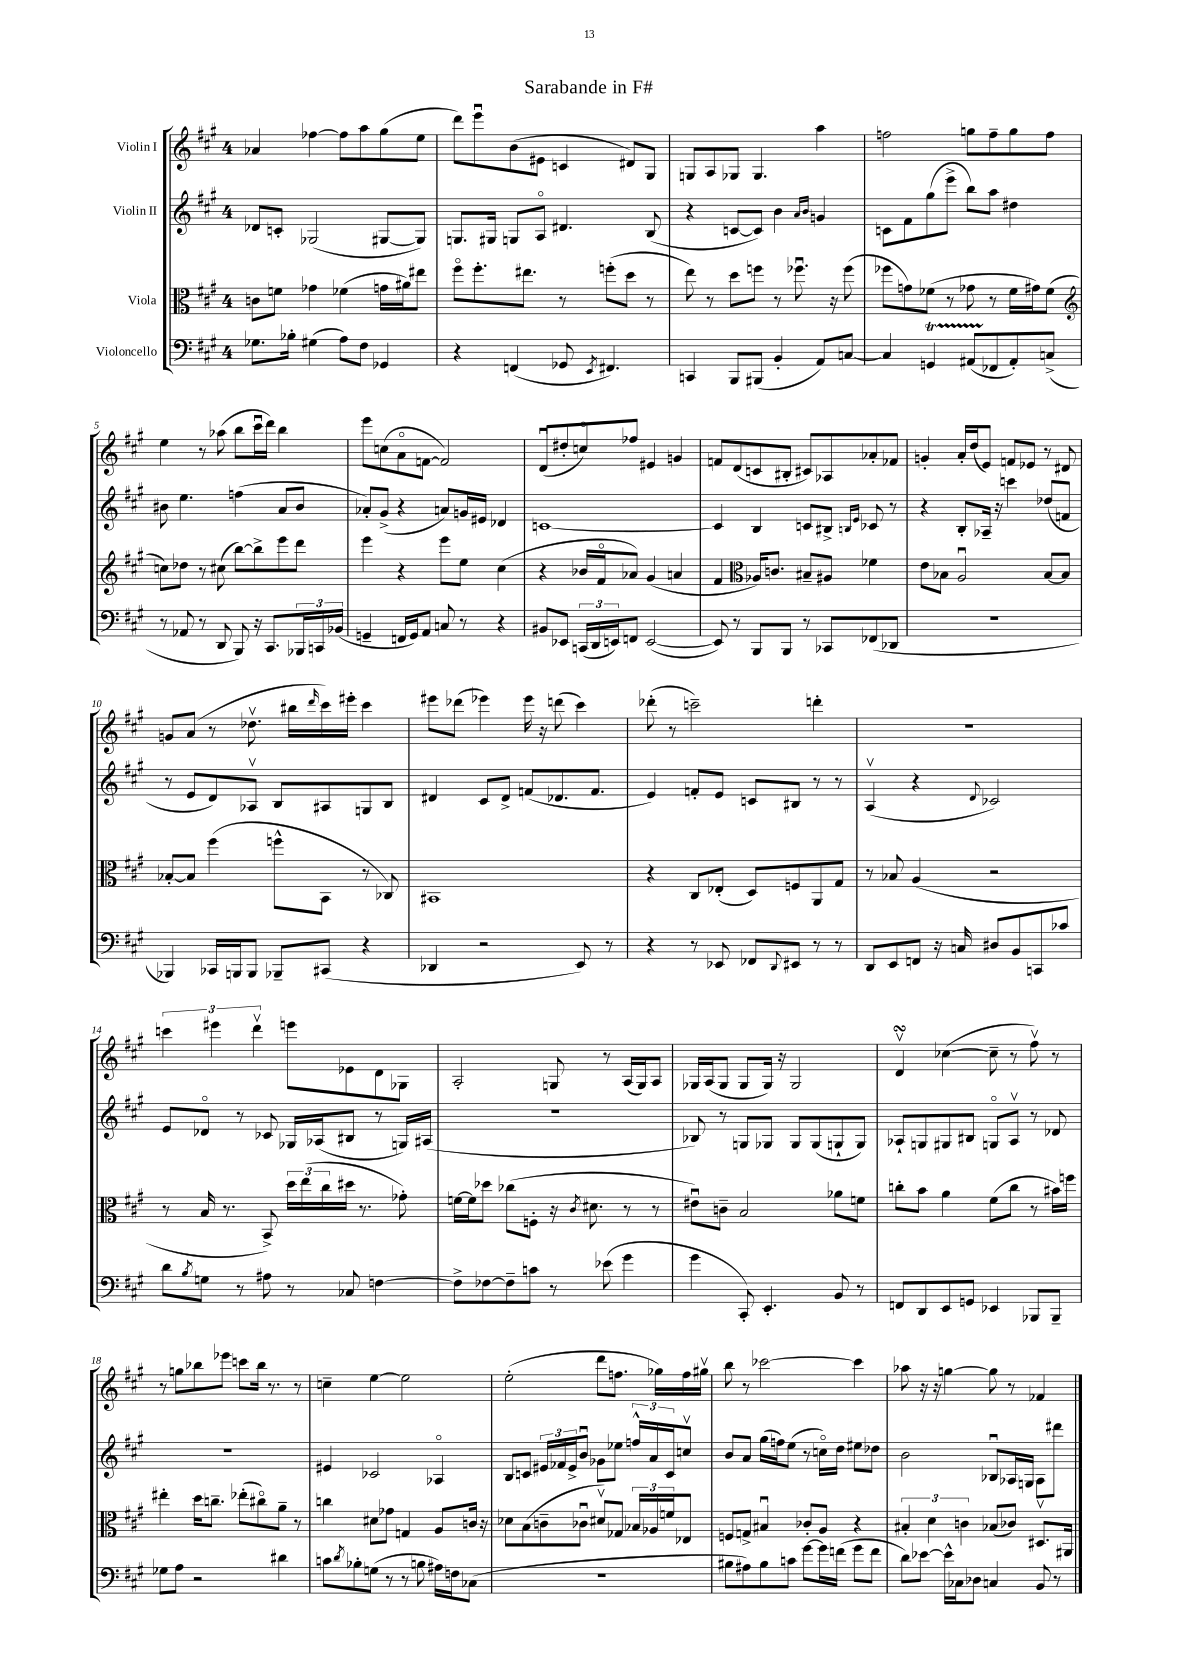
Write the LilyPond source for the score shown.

\header { title = "Sarabande in F#" }
<<
\new StaffGroup <<
\new Staff = "s0" \with { instrumentName = "Violin I" } {
    \clef treble \key a \major \once \override Staff.TimeSignature.style = #'single-digit \time 4/4
    aes'4 fes''4~ fes''8 a''8 gis''8( e''8 |
    d'''8) e'''8\downbow b'8( eis'8 c'4 dis'8) gis8 |
    g8 a8 ges8 ges4. a''4 |
    f''2 g''8 f''8-- g''8 f''8 |
    e''4 r8 aes''8( b''8 cis'''16\downbow d'''16) b''4 |
    e'''8 c''8( a'8\flageolet f'8~ f'2) |
    d'8\downbow( dis''8-. c''8\flageolet) fes''8 eis'4 g'4 |
    f'8 d'8( c'8 bis8-. cis'8) aes8 aes'8-. fes'8 |
    g'4-. a'16-. d''16( e'8) f'8 ees'8 r8 dis'8 |
    g'8 a'8( r8 des''8.\upbow bis''16 \grace { d'''16 } cis'''16) eis'''16-. cis'''4 |
    eis'''8 des'''8( ees'''4) ees'''16 r16 d'''8( cis'''4) |
    des'''8-.( r8 c'''2--) d'''4-. |
    R1 |
    \tuplet 3/2 { c'''4 eis'''4 d'''4\upbow } e'''8 ees'8 d'8 ges8 |
    a2-. g8 r8 a16( g16) a8 |
    ges16 a16( ges8 ges8 ges16) r16 ges2 |
    d'4\upbow\turn ces''4~( ces''8-- r8 fis''8\upbow) r8 |
    r8 g''8 bes''8 ees'''8 c'''8 bes''16 r8. r8 |
    c''4-- e''4~ e''2 |
    e''2-.( d'''8 f''8. ges''16) f''16 gis''16\upbow |
    b''8 r8 ces'''2~ ces'''4 |
    aes''8 r16 r16 g''4~ g''8 r8 fes'4 \bar "|." |
}
\new Staff = "s1" \with { instrumentName = "Violin II" } {
    \clef treble \key a \major \once \override Staff.TimeSignature.style = #'single-digit \time 4/4
    des'8 c'8-. ges2( gis8~ gis8) |
    g8. gis16 g8 a8\flageolet dis'4. b8( |
    r4 c'8~ c'8) b'4 \grace { a'16 b'16 } g'4 |
    c'8 fis'8 gis''8( e'''8-> b''8) a''8 dis''4 |
    bis'8 e''4. f''4( a'8 bis'8 |
    aes'8-.) gis'8->( r4 a'8) g'16 eis'16 des'4 |
    c'1~ |
    c'4 b4 c'8 bis8-> \grace { b16 e'16 } ces'8 r8 |
    r4 b8-. aes16-- r16 c'''4 des''8( f'8 |
    r8 e'8 d'8) aes8\upbow b8 ais8 g8 b8 |
    dis'4 cis'8 dis'8-> f'8( des'8. f'8. |
    e'4) f'8-. e'8 c'8 bis8 r8 r8 |
    a4\upbow( r4 \appoggiatura { d'8 } ces'2) |
    e'8 des'8\flageolet r8 ces'8 ges16 aes16( bis8 r8 g16) ais16( |
    R1 |
    bes8) r8 g8 ges8 ges8 ges8( g8-! g8) |
    aes8-! g8 gis8 bis8 g8\flageolet aes8\upbow r8 des'8 |
    R1 |
    eis'4 ces'2 aes4\flageolet |
    b8 c'8 \tuplet 3/2 { eis'16 fes'16 eis'16-> } b'8\downbow ges'8 ees''8 \tuplet 3/2 { f''16-^ a'16 c'16 } c''8\upbow |
    b'8 a'8 gis''16( f''16) e''8( r8 c''16\flageolet) d''16 eis''8 des''8 |
    b'2 bes8\downbow aes16 g16 aes8 dis'''8 \bar "|." |
}
\new Staff = "s2" \with { instrumentName = "Viola" } {
    \clef alto \key a \major \once \override Staff.TimeSignature.style = #'single-digit \time 4/4
    c'8 f'8 ges'4 fes'4( g'16 ais'16) eis''8 |
    fis''8\flageolet fis''8.-. eis''8. r8 f''8-.( d''8 r8 |
    e''8) r8 d''8 f''8 r8 fes''8.\downbow r16 fes''8( |
    fes''8 g'8) fes'8( r8 ges'8 r8 fes'16 gis'16) fes'8( |
    \clef treble c''8) des''8 r8 cis''8( b''8~) b''8-> e'''8 d'''8 |
    e'''4 r4 e'''8 e''8 cis''4( |
    r4 bes'16 fis'16\flageolet aes'8) gis'4( a'4 |
    fis'4 \clef alto aes16) c'8. bis8-- ais8 fes'4 |
    e'8 bes8 a2\downbow bes8~ bes8 |
    bes8~-. bes8 fis''4( f''8-^ b,8 r8 ces8) |
    bis,1 |
    r4 cis8 ees8-.( d8) f8 a,8 gis8 |
    r8 bes8 a4( r2 |
    r8 b16 r8. b,8->) \tuplet 3/2 { d''16 e''16( cis''16 } dis''16 r8. ges'8-.) |
    f'16~ f'16 des''8 ces''8( f8-. r16 \acciaccatura { cis'8 } dis'8. r8 r8 |
    eis'8\downbow) c'8-- b2 aes'8 f'8 |
    c''8-. b'8 a'4 fis'8( c''8 r8 bis'16) f''16 |
    eis''4-. d''16 c''8.-- ees''8-.( cis''8\flageolet) a'8-- r8 |
    c''4 dis'8 ges'8 g4 a8 c'16 r16 |
    des'8 b8( c'8-- ces'8\downbow dis'8\upbow) ges8 \tuplet 3/2 { bes16 aes16 f'16 } ees8 |
    f8 g8-> bis4\downbow ces'8-. a8 r4 |
    \tuplet 3/2 { bis4-. d'4 c'4 } bes8( ces'8) dis8.\upbow ais,16 \bar "|." |
}
\new Staff = "s3" \with { instrumentName = "Violoncello" } {
    \clef bass \key a \major \once \override Staff.TimeSignature.style = #'single-digit \time 4/4
    ges8. bes16-. gis4( a8) fis8 ges,4 |
    r4 f,4( ges,8 \acciaccatura { e,8 } fis,4.) |
    c,4 b,,8 bis,,8( b,4-. a,8) c8~ |
    c4 g,4\startTrillSpan ais,8( fes,8\stopTrillSpan ais,8-.) c8->( |
    r8 aes,8 r8 d,8 b,,8) r16 cis,8. \tuplet 3/2 { bes,,16 c,16 bes,16( } |
    g,4-- f,16 g,16) a,8 c8 r8 r4 |
    bis,8 ees,8 \tuplet 3/2 { c,16( d,16 e,16) } f,8 e,2~( |
    e,8) r8 b,,8 b,,8 r8 ces,8 fes,8( des,8 |
    r1 |
    bes,,4) ces,16 b,,16 b,,8 bes,,8-- cis,8( r4 |
    des,4 r2 e,8) r8 |
    r4 r8 ees,8 fes,8 \appoggiatura { d,8 } eis,8 r8 r8 |
    d,8 e,8 f,8 r16 c16 dis8 b,8 c,8 ces'8 |
    d'8 \acciaccatura { b8 } g8 r8 ais8 r8 ces8 f4~ |
    f8-> fes8~ fes8-- c'8 r8 ees'8( gis'4 |
    gis'4 cis,8-.) e,4.-. b,8 r8 |
    f,8 d,8 e,8 g,8 ees,4 bes,,8 bes,,8-- |
    ges8 a8 r2 dis'4 |
    c'8 \acciaccatura { d'8 } bes8-. g8( r8 r8 b8 ais16) f16 ces8( |
    R1 |
    bis8 ais8) bis8 c'8 gis'8~ gis'16 f'16( gis'8 f'8 |
    d'8) ees'8~ ees'16-^ ces16 des8 c4 b,8 r8 \bar "|." |
}
>>
>>
